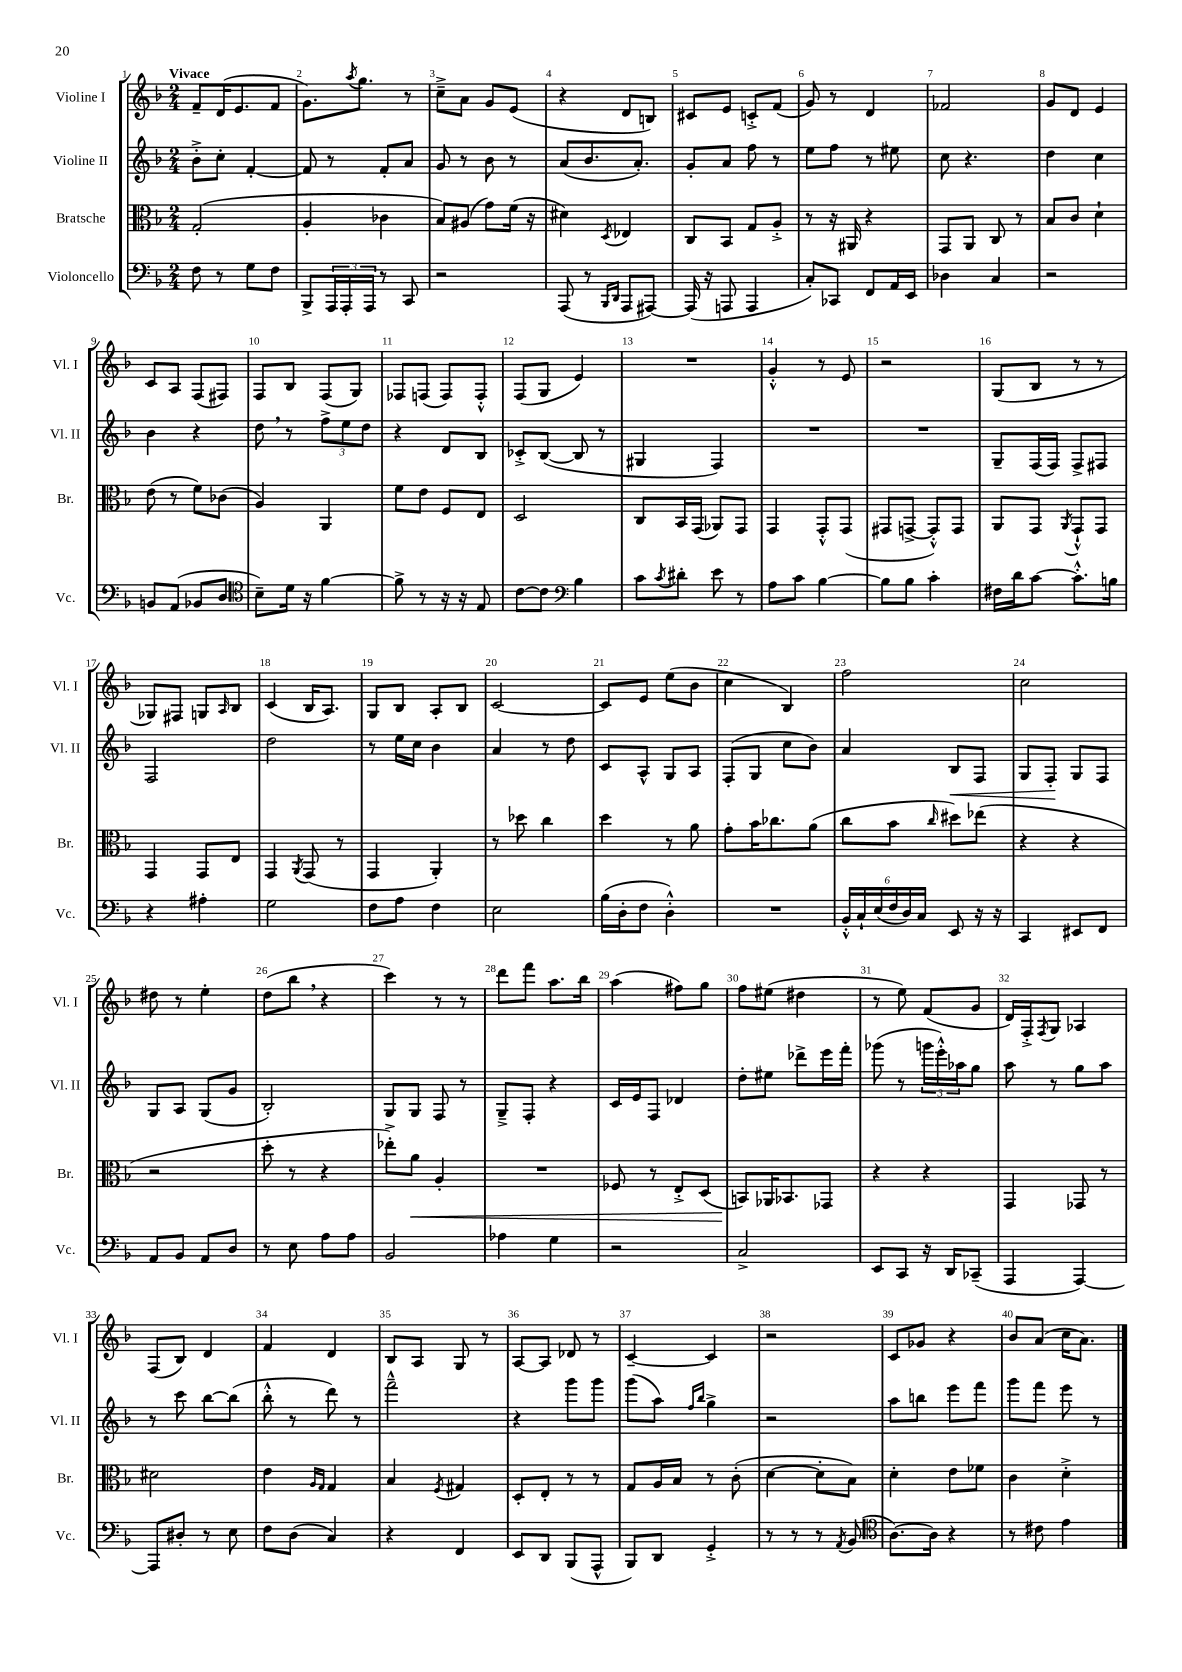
<<
\new StaffGroup <<
\new Staff = "s0" \with { instrumentName = "Violine I" shortInstrumentName = "Vl. I" } {
    \clef treble \key f \major \numericTimeSignature \time 2/4 \tempo "Vivace"
    f'8-- d'16( e'8. f'8 |
    g'8.) \acciaccatura { a''8 } g''8. r8 |
    c''8---> a'8 g'8 e'8( |
    r4 d'8 b8) |
    cis'8 e'8 c'8-.-> f'8( |
    g'8) r8 d'4 |
    fes'2 |
    g'8 d'8 e'4 |
    c'8 a8 f8( fis8) |
    f8 bes8 f8( g8) |
    fes8 f8( f8) f8-.-^ |
    f8( g8 e'4) |
    R2 |
    g'4-.-^ r8 e'8 |
    r2 |
    g8( bes8 r8 r8 |
    ges8) fis8 g8 \grace { a16 } bes8 |
    c'4( bes16 a8.) |
    g8 bes8 a8-. bes8 |
    c'2~ |
    c'8 e'8 e''8( bes'8 |
    c''4 bes4) |
    f''2 |
    c''2 |
    dis''8 r8 e''4-. |
    d''8( bes''8 \breathe r4 |
    c'''4) r8 r8 |
    d'''8 f'''8 a''8. bes''16 |
    a''4( fis''8) g''8 |
    f''8 eis''8( dis''4 |
    r8 e''8) f'8( g'8 |
    d'16) f16-.-> \acciaccatura { f8 } g8 aes4 |
    f8( bes8) d'4 |
    f'4 d'4 |
    bes8 a8 g8 r8 |
    a8~ a8 des'8 r8 |
    c'4~-- c'4 |
    r2 |
    c'8 ges'8 r4 |
    bes'8 a'8( c''16 a'8.) \bar "|." |
}
\new Staff = "s1" \with { instrumentName = "Violine II" shortInstrumentName = "Vl. II" } {
    \clef treble \key f \major \numericTimeSignature \time 2/4
    bes'8-.-> c''8-. f'4~-. |
    f'8 r8 f'8-. a'8 |
    g'8 r8 bes'8 r8 |
    a'8( bes'8. a'8.-.) |
    g'8-. a'8 f''8 r8 |
    e''8 f''8 r8 eis''8 |
    c''8 r4. |
    d''4 c''4 |
    bes'4 r4 |
    d''8 \breathe r8 \tuplet 3/2 { f''8-> e''8 d''8 } |
    r4 d'8 bes8 |
    ces'8-.-> bes8~( bes8 r8 |
    gis4 f4) |
    R2 |
    R2 |
    g8-- f16( f16) f8-> fis8 |
    f2 |
    d''2 |
    r8 e''16 c''16 bes'4 |
    a'4 r8 d''8 |
    c'8 a8-^ g8 a8 |
    f8-.( g8 c''8 bes'8) |
    a'4 bes8\< f8 |
    g8 f8-.\! g8 f8 |
    g8 a8 g8( g'8 |
    bes2-.) |
    g8 g8 f8 r8 |
    g8---> f8-. r4 |
    c'16 e'16 f8 des'4 |
    d''8-. eis''8 des'''8-> e'''16 f'''16-. |
    ges'''8( r8 \tuplet 3/2 { g'''16 e'''16-.-^) aes''16 } g''8 |
    a''8 r8 g''8 a''8 |
    r8 c'''8 bes''8~ bes''8( |
    bes''8-.-^ r8 d'''8) r8 |
    f'''2---^ |
    r4 g'''8 g'''8 |
    g'''8( a''8) \grace { f''16 bes''16 } g''4-> |
    r2 |
    a''8 b''8 e'''8 f'''8 |
    g'''8 f'''8 e'''8 r8 \bar "|." |
}
\new Staff = "s2" \with { instrumentName = "Bratsche" shortInstrumentName = "Br." } {
    \clef alto \key f \major \numericTimeSignature \time 2/4
    g2-.( |
    a4-. ces'4 |
    bes8) ais8( g'8) f'16( r16 |
    dis'4) \acciaccatura { d8 } ees4 |
    c8 bes,8 g8 a8-.-> |
    r8 r16 ais,16 r4 |
    g,8 a,8 c8 r8 |
    bes8 c'8 d'4-! |
    e'8( r8 f'8) ces'8( |
    a4) a,4 |
    f'8 e'8 f8 e8 |
    d2 |
    c8 bes,16 g,16( aes,8) g,8 |
    g,4 g,8-.-^ g,8( |
    gis,8 g,8~-> g,8-.-^) g,8 |
    a,8 g,8 \acciaccatura { a,8 } g,8-!-^ g,8 |
    g,4 g,8 e8 |
    g,4 \acciaccatura { a,8 } g,8( r8 |
    g,4 a,4-.) |
    r8 des''8 c''4 |
    d''4 r8 a'8 |
    g'8-. bes'16 ces''8. a'8( |
    c''8 bes'8 \grace { c''16 } dis''8) ees''8( |
    r4 r4 |
    r2 |
    d''8-. r8 r4 |
    ees''8-.->) a'8\< a4-. |
    R2 |
    fes8 r8 e8-.-> d8( |
    b,8\!) aes,16 bes,8. ges,8 |
    r4 r4 |
    g,4 ges,8 r8 |
    dis'2 |
    e'4 \grace { a16 g16 } g4 |
    bes4 \acciaccatura { f8 } gis4 |
    d8-. e8-. r8 r8 |
    g8 a16 bes16 r8 c'8-.( |
    d'4~ d'8-. bes8) |
    d'4-. e'8 fes'8 |
    c'4 d'4-.-> \bar "|." |
}
\new Staff = "s3" \with { instrumentName = "Violoncello" shortInstrumentName = "Vc." } {
    \clef bass \key f \major \numericTimeSignature \time 2/4
    f8 r8 g8 f8 |
    bes,,8-> \tuplet 3/2 { a,,16 a,,16-. a,,16 } r8 c,8 |
    r2 |
    a,,8( r8 \grace { bes,,16 d,16 } a,,8 ais,,8~) |
    ais,,16( r16 a,,8 a,,4 |
    c8-.) ces,8 f,8 a,16 e,16 |
    des4 c4 |
    r2 |
    b,8 a,8( bes,8 d8 |
    \clef tenor bes8--) d'16 r16 f'4~ |
    f'8-> r8 r16 r16 e8 |
    c'8~ c'8 \clef bass bes4 |
    c'8 \acciaccatura { c'8 } dis'8-. e'8 r8 |
    a8 c'8 bes4~ |
    bes8 bes8 c'4-. |
    fis16 d'16 c'8~ c'8.-.-^ b16 |
    r4 ais4-. |
    g2 |
    f8 a8 f4 |
    e2 |
    bes16( d16-. f8 d4-.-^) |
    R2 |
    \tuplet 6/4 { bes,16-.-^ c16-! e16( f16 d16) c16 } e,8 r16 r16 |
    c,4 eis,8 f,8 |
    a,8 bes,8 a,8 d8 |
    r8 e8 a8 a8 |
    bes,2 |
    aes4 g4 |
    r2 |
    c2-> |
    e,8 c,8 r16 d,16 ces,8--( |
    a,,4 a,,4~) |
    a,,8 dis8-. r8 e8 |
    f8 d8( c4) |
    r4 f,4 |
    e,8 d,8 bes,,8( a,,8-^ |
    bes,,8) d,8 g,4-.-> |
    r8 r8 r8 \acciaccatura { a,8 } bes,8( |
    \clef tenor a8.~) a16 r4 |
    r8 cis'8 e'4 \bar "|." |
}
>>
>>
\layout { \context { \Score \override BarNumber.break-visibility = ##(#f #t #t) barNumberVisibility = #all-bar-numbers-visible } }
